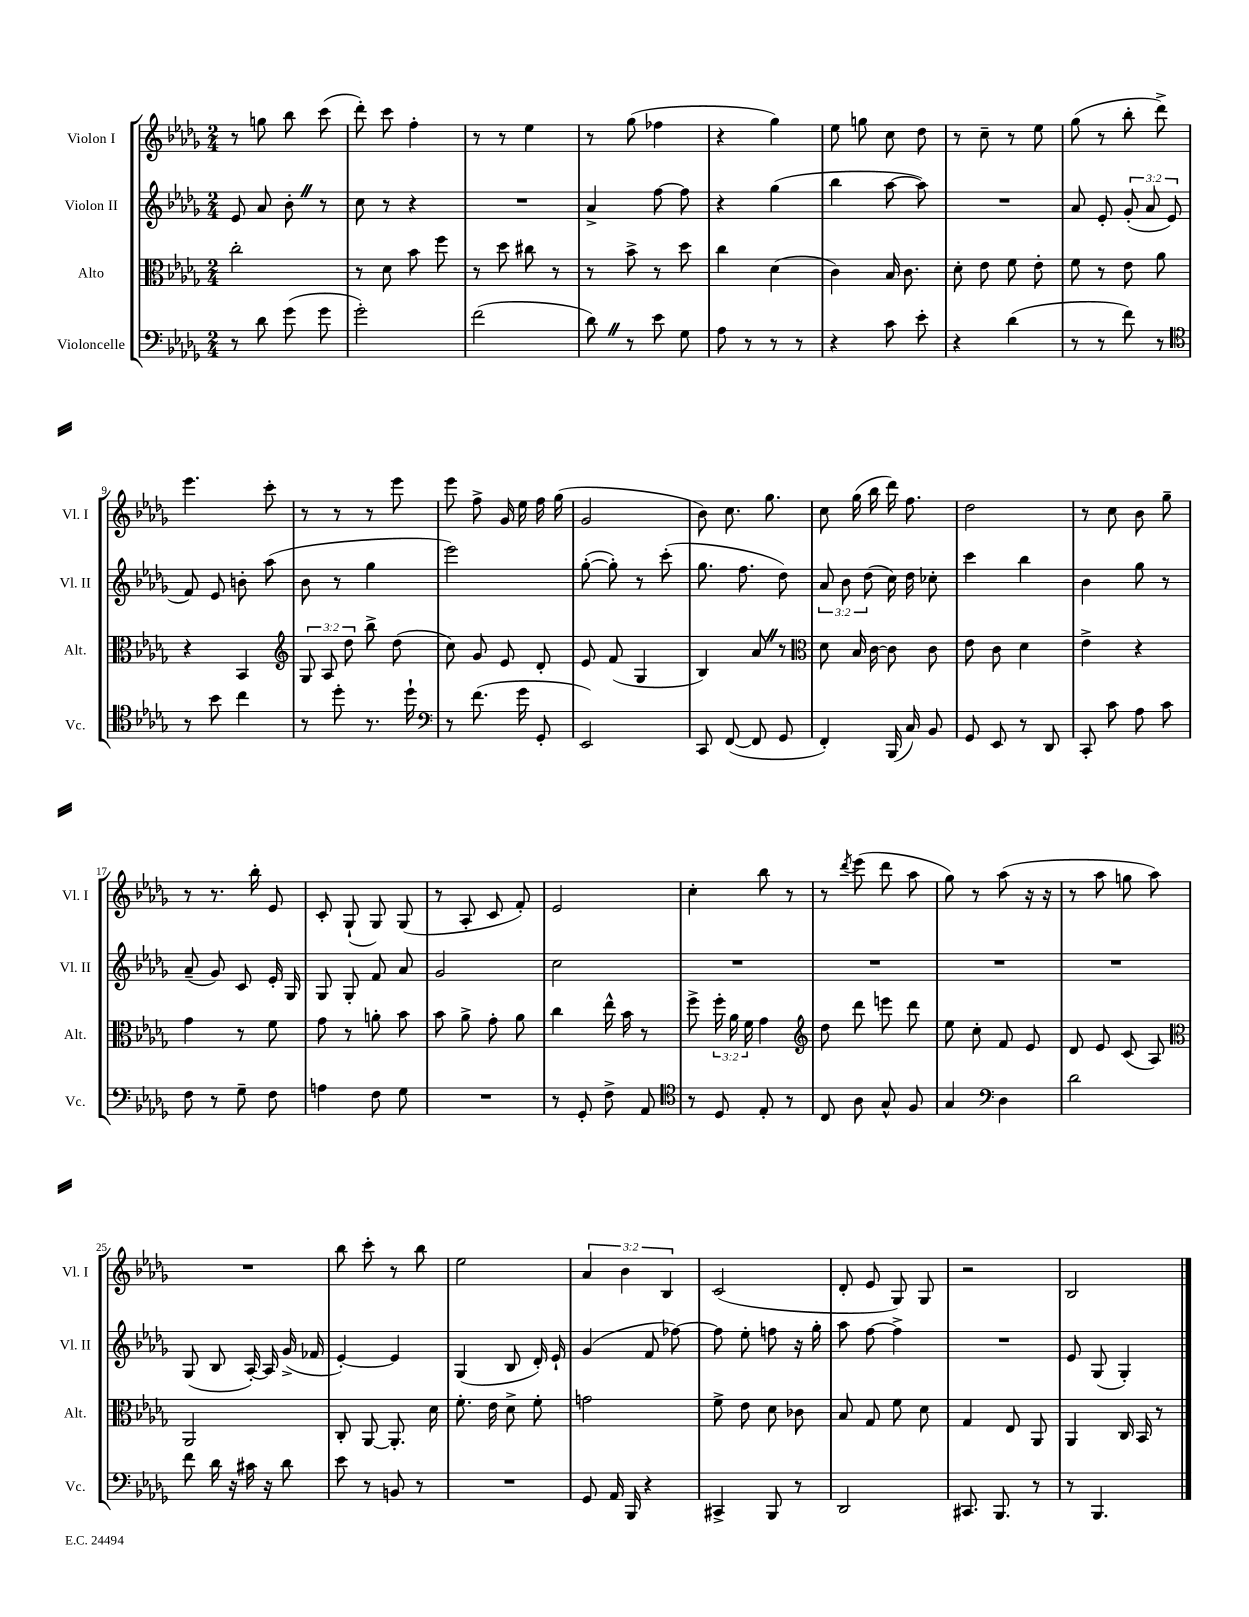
<<
\new StaffGroup <<
\new Staff = "s0" \with { instrumentName = "Violon I" shortInstrumentName = "Vl. I" } {
    \clef treble \key des \major \numericTimeSignature \time 2/4 \override Staff.TupletNumber.text = #tuplet-number::calc-fraction-text
    \autoBeamOff r8 g''8 bes''8 c'''8( |
    des'''8-.) c'''8 f''4-. |
    r8 r8 ees''4 |
    r8 ges''8( fes''4 |
    r4 ges''4) |
    ees''8 g''8 c''8 des''8 |
    r8 c''8-- r8 ees''8 |
    ges''8( r8 bes''8-. des'''8->) |
    ees'''4. c'''8-. |
    r8 r8 r8 ees'''8 |
    ees'''8 f''8-> ges'16 ees''16 f''16 ges''16( |
    ges'2 |
    bes'8) c''8. ges''8. |
    c''8 ges''16( bes''16 des'''16) f''8. |
    des''2 |
    r8 c''8 bes'8 ges''8-- |
    r8 r8. bes''16-. ees'8 |
    c'8-. ges8-!( ges8) ges8( |
    r8 aes8-. c'8 f'8-.) |
    ees'2 |
    c''4-. bes''8 r8 |
    r8 \acciaccatura { des'''8 } ees'''8( des'''8 aes''8 |
    ges''8) r8 aes''8( r16 r16 |
    r8 aes''8 g''8 aes''8) |
    R2 |
    bes''8 c'''8-. r8 bes''8 |
    ees''2 |
    \tuplet 3/2 { aes'4 bes'4 bes4 } |
    c'2( |
    des'8-. ees'8 ges8) ges8 |
    r2 |
    bes2 \bar "|." |
}
\new Staff = "s1" \with { instrumentName = "Violon II" shortInstrumentName = "Vl. II" } {
    \clef treble \key des \major \numericTimeSignature \time 2/4 \override Staff.TupletNumber.text = #tuplet-number::calc-fraction-text
    \autoBeamOff ees'8 aes'8 bes'8-. \once \override BreathingSign.text = \markup { \musicglyph "scripts.caesura.straight" } \breathe r8 |
    c''8 r8 r4 |
    R2 |
    aes'4-> f''8~ f''8 |
    r4 ges''4( |
    bes''4 aes''8~ aes''8) |
    R2 |
    aes'8 ees'8-. \tuplet 3/2 { ges'8-.( aes'8 ees'8 } |
    f'8) ees'8 b'8-. aes''8( |
    bes'8 r8 ges''4 |
    ees'''2) |
    ges''8~-.( ges''8-.) r8 c'''8-.( |
    ges''8. f''8. des''8) |
    \tuplet 3/2 { aes'8 bes'8 des''8( } c''16) des''16 ces''8-. |
    c'''4 bes''4 |
    bes'4 ges''8 r8 |
    aes'8--( ges'8) c'8 ees'16-. ges16 |
    ges8 ges8-. f'8 aes'8 |
    ges'2 |
    c''2 |
    R2 |
    R2 |
    R2 |
    R2 |
    ges8( bes8 aes16~-.) aes16 ges'16->( fes'16 |
    ees'4~-.) ees'4 |
    ges4( bes8 des'16-.) ees'16-! |
    ges'4( f'8 fes''8~) |
    fes''8 ees''8-. f''8 r16 ges''16-. |
    aes''8 f''8~ f''4-> |
    R2 |
    ees'8 ges8( ges4-.) \bar "|." |
}
\new Staff = "s2" \with { instrumentName = "Alto" shortInstrumentName = "Alt." } {
    \clef alto \key des \major \numericTimeSignature \time 2/4 \override Staff.TupletNumber.text = #tuplet-number::calc-fraction-text
    \autoBeamOff c''2-. |
    r8 des'8 bes'8 f''8 |
    r8 des''8 cis''8 r8 |
    r8 bes'8-> r8 des''8 |
    c''4 des'4( |
    c'4) bes16 c'8. |
    des'8-. ees'8 f'8 ees'8-. |
    f'8 r8 ees'8 aes'8 |
    r4 bes,4 |
    \clef treble \tuplet 3/2 { ges8 aes8 des''8 } bes''8-> des''8( |
    c''8) ges'8 ees'8 des'8-. |
    ees'8 f'8( ges4 |
    bes4) aes'8 \once \override BreathingSign.text = \markup { \musicglyph "scripts.caesura.straight" } \breathe r8 |
    \clef alto des'8 bes16 c'16~ c'8 c'8 |
    ees'8 c'8 des'4 |
    ees'4-> r4 |
    ges'4 r8 f'8 |
    ges'8 r8 a'8-. bes'8 |
    bes'8 aes'8-> ges'8-. aes'8 |
    c''4 ees''16-^ bes'16 r8 |
    f''8-> \tuplet 3/2 { f''16-. aes'16 f'16 } ges'4 |
    \clef treble des''8 des'''8 e'''8 des'''8 |
    ees''8 c''8-. f'8 ees'8 |
    des'8 ees'8 c'8( aes8) |
    \clef alto aes,2 |
    c8-. aes,8~ aes,8.-. des'16 |
    f'8.-. ees'16 des'8-> f'8-. |
    g'2 |
    f'8-> ees'8 des'8 ces'8 |
    bes8 ges8 f'8 des'8 |
    ges4 ees8 aes,8 |
    aes,4 c16 bes,16 r8 \bar "|." |
}
\new Staff = "s3" \with { instrumentName = "Violoncelle" shortInstrumentName = "Vc." } {
    \clef bass \key des \major \numericTimeSignature \time 2/4
    \autoBeamOff r8 des'8 ges'8( ges'8 |
    ges'2-.) |
    f'2( |
    des'8) \once \override BreathingSign.text = \markup { \musicglyph "scripts.caesura.straight" } \breathe r8 ees'8 ges8 |
    aes8 r8 r8 r8 |
    r4 c'8 ees'8-. |
    r4 des'4( |
    r8 r8 f'8) r8 |
    \clef tenor r8 bes'8 c''4 |
    r8 des''8-. r8. des''16-! |
    \clef bass r8 f'8.( ges'16 ges,8-. |
    ees,2) |
    c,8 f,8~( f,8 ges,8 |
    f,4-.) bes,,16( c16) bes,8 |
    ges,8 ees,8 r8 des,8 |
    c,8-. c'8 aes8 c'8 |
    f8 r8 ges8-- f8 |
    a4 f8 ges8 |
    R2 |
    r8 ges,8-. f8-> aes,8 |
    \clef tenor r8 des8 ees8-. r8 |
    c8 aes8 ges8-^ f8 |
    ges4 \clef bass des4 |
    des'2 |
    f'8 des'16 r16 cis'16 r16 des'8 |
    ees'8 r8 b,8 r8 |
    R2 |
    ges,8 aes,16 bes,,16 r4 |
    cis,4-> bes,,8 r8 |
    des,2 |
    cis,8. bes,,8. r8 |
    r8 bes,,4. \bar "|." |
}
>>
>>
